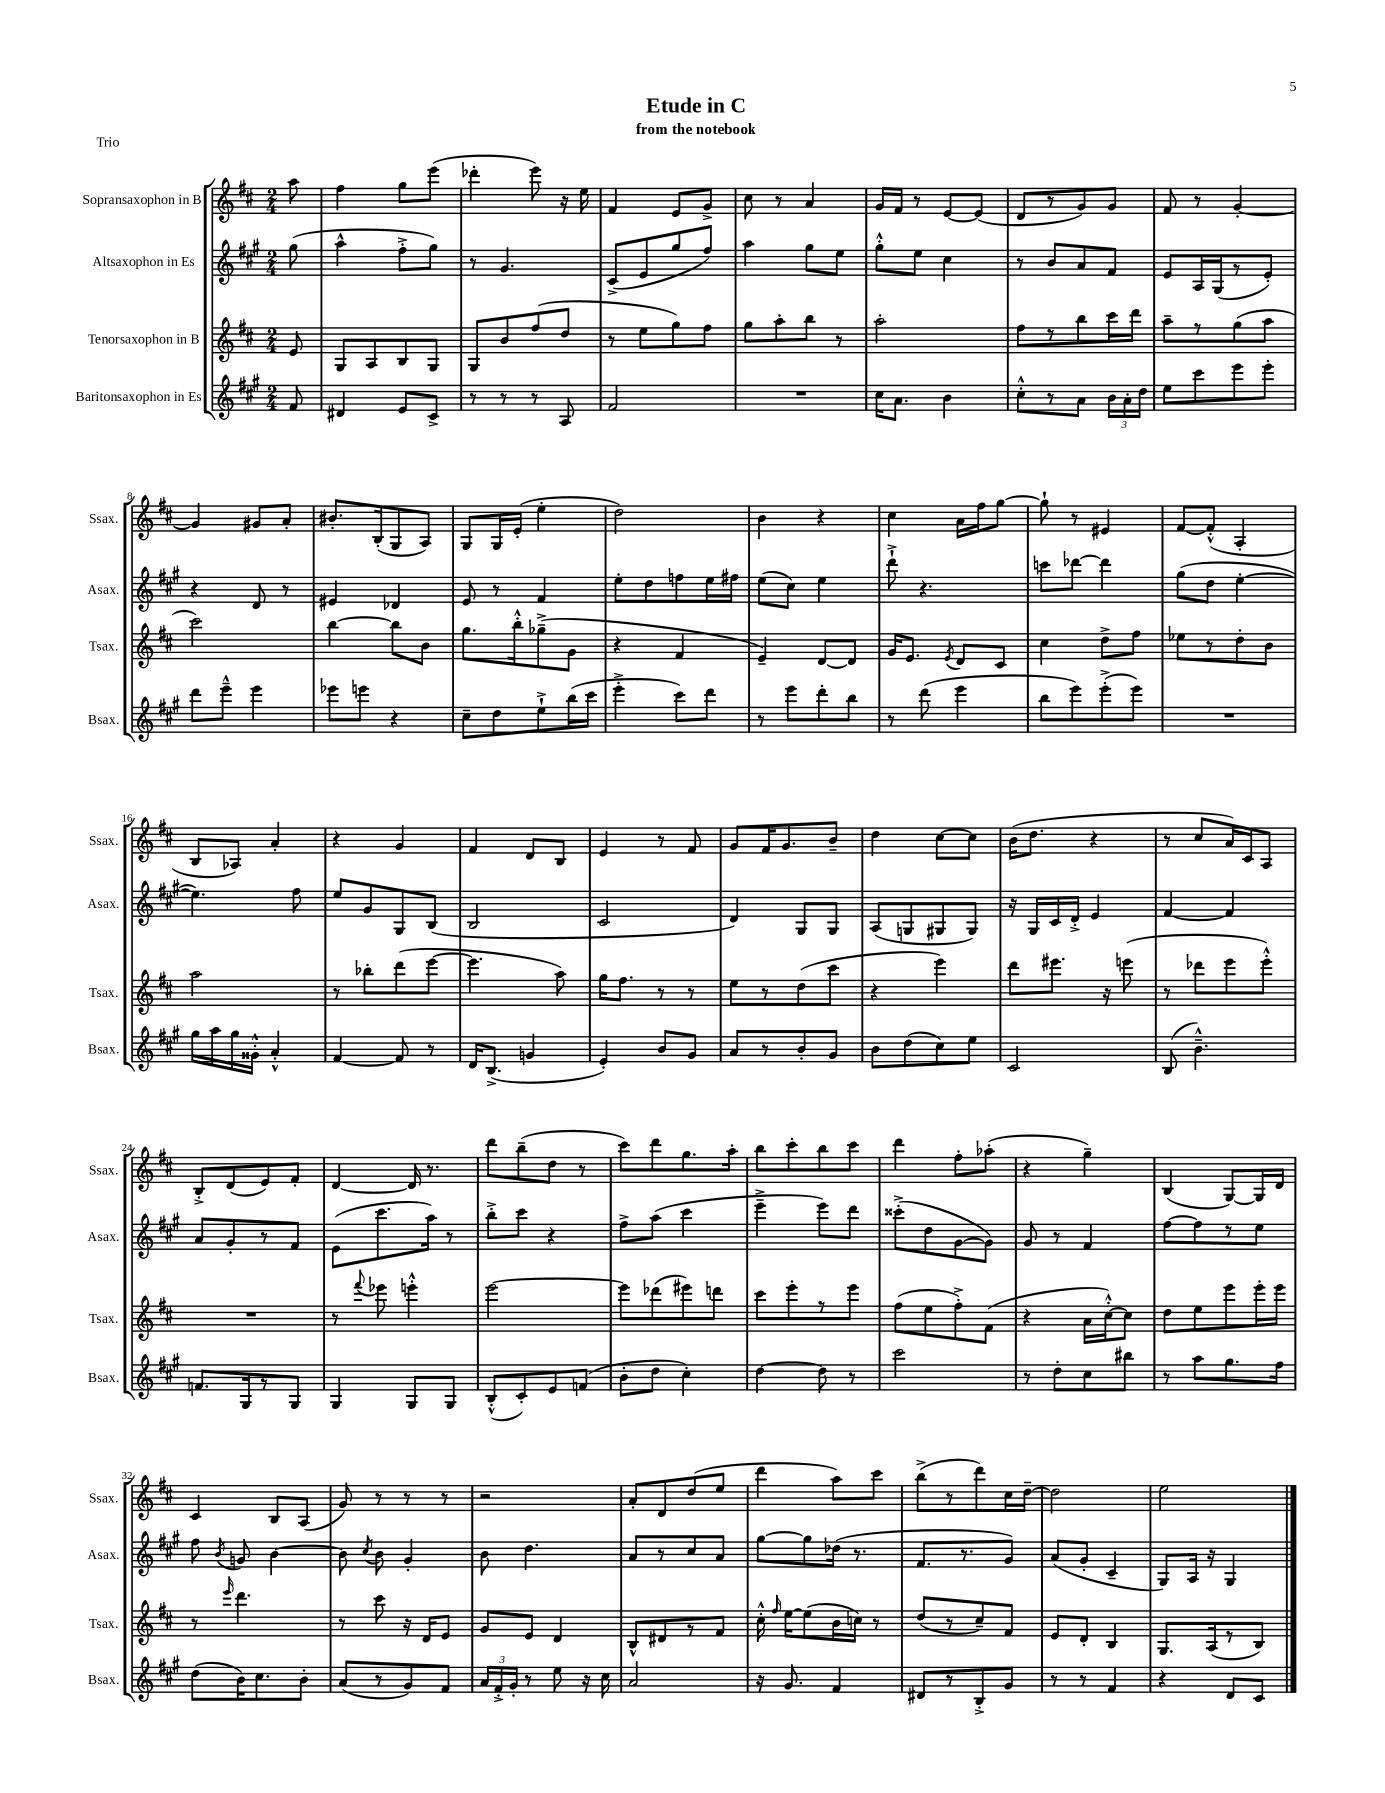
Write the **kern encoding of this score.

**kern	**kern	**kern	**kern
*part4	*part3	*part2	*part1
*staff4	*staff3	*staff2	*staff1
*I"Baritonsaxophon in Es	*I"Tenorsaxophon in B	*I"Altsaxophon in Es	*I"Sopransaxophon in B
*I'Bsax.	*I'Tsax.	*I'Asax.	*I'Ssax.
*clefG2	*clefG2	*clefG2	*clefG2
*k[f#c#g#]	*k[f#c#]	*k[f#c#g#]	*k[f#c#]
*M2/4	*M2/4	*M2/4	*M2/4
=	=	=	=
8f#/	8e/	(8gg#\	8aa\
=1	=1	=1	=1
4d#X/	8G/L	4aa^^\	4ff#\
.	8A/	.	.
8e/L	8B/	8ff#'^\L	8gg\L
8c#^/J	8G/J	8gg#\J)	(8eee\J
=2	=2	=2	=2
8r	8G/L	8r	4ddd-X'\
8r	8b/	4.g#/	.
8r	(8ff#/	.	8eee\)
8A/	8dd/J	.	16r
.	.	.	16ee\
=3	=3	=3	=3
2f#/	8r	(8c#^/L	4f#/
.	8ee\L	8e/	.
.	8gg\)	8gg#/	8e/L
.	8ff#\J	8ff#/J)	8g^/J
=4	=4	=4	=4
2r	8gg\L	4aa\	8cc#\
.	8aa'\	.	8r
.	8bb\J	8gg#\L	4a/
.	8r	8ee\J	.
=5	=5	=5	=5
16cc#\KL	2aa'\	8gg#'^^\L	16g/LL
8.a\J	.	.	16f#/JJ
.	.	8ee\J	8r
4b\	.	4cc#\	[8e/L
.	.	.	(8e/J]
=6	=6	=6	=6
8cc#'^^\L	8ff#\L	8r	8d/L
8r	8r	8b/L	8r
8a\J	8bb\	8a/	8g/)
24b\LL	16ccc#\L	8f#/J	8g/J
24a'\	.	.	.
.	16ddd\JJ	.	.
24dd\JJ	.	.	.
=7	=7	=7	=7
8ee\L	8aa~\L	8e/L	8f#/
8ccc#\	8r	16A/L	8r
.	.	(16G#/J	.
8eee\	(8gg\	8r	[4g'/
8eee'\J	8aa\J	8e'/J)	.
!!LO:LB:g=z
=8	=8	=8	=8
8ddd\L	2ccc#\)	4r	4g/]
8eee~^^\J	.	.	.
4eee\	.	8d/	8g#X/L
.	.	8r	8a'/J
=9	=9	=9	=9
8eee-X\L	[4bb\	4e#X/	8.b#X'/L
8eeen\J	.	.	.
.	.	.	(16B'/k
4r	8bb\L]	4d-X/	8G/
.	8b\J	.	8A/J)
=10	=10	=10	=10
8cc#~\L	8.gg\L	8e/	8G/L
8dd\	.	8r	16G/L
.	16bb'^^\k	.	(16e'/JJ
8ee`^\	(8gg-X~^\	4f#/	4ee'\
(16bb\L	8g\J	.	.
16ccc#\JJ	.	.	.
=11	=11	=11	=11
4eee'^\	4r	8ee'\L	2dd\)
.	.	8dd\	.
8ccc#\L)	4f#/	8ffn\	.
8ddd\J	.	16ee\L	.
.	.	16ff#X\JJ	.
=12	=12	=12	=12
8r	4e~/)	(8ee\L	4b\
8eee\L	.	8cc#\J)	.
8ddd'\	[8d/L	4ee\	4r
8bb\J	8d/J]	.	.
=13	=13	=13	=13
8r	16g/KL	8ddd`^\	4cc#\
.	8.e/J	.	.
(8ddd\	.	4.r	.
.	8qe/	.	.
4eee\	8d/L	.	16a\LL
.	.	.	16ff#\J
.	8c#/J	.	[8gg\J
=14	=14	=14	=14
8bb\L	4cc#\	8cccn\L	8gg`\]
8eee\)	.	[8ddd-X\J	8r
(8eee'^\	8dd^\L	4ddd-\]	4e#X/
8eee\J)	8ff#\J	.	.
=15	=15	=15	=15
2r	8ee-X\L	(8gg#\L	[8f#/L
.	8r	8dd\J	(8f#'^^/J]
.	8dd'\	[4ee'\	4A'/
.	8b\J	.	.
!!LO:LB:g=z
=16	=16	=16	=16
16gg#\LL	2aa\	4.ee\])	8B/L
16aa\	.	.	.
16gg#\	.	.	8A-X/J)
16g##X'^^\JJ	.	.	.
4a'^^/	.	.	4a'/
.	.	8ff#\	.
=17	=17	=17	=17
[4f#/	8r	8ee/L	4r
.	8bb-X'\L	8g#/	.
8f#/]	(8ddd\	8G#/	4g/
8r	[8eee\J	(8B/J	.
=18	=18	=18	=18
16d/KL	4.eee\]	2B/	4f#/
(8.B^/J	.	.	.
4gn/	.	.	8d/L
.	8aa\)	.	8B/J
=19	=19	=19	=19
4e'/)	16gg\KL	2c#/	4e/
.	8.ff#\J	.	.
8b/L	8r	.	8r
8g#/J	8r	.	8f#/
=20	=20	=20	=20
8a/L	8ee\L	4d/)	8g/L
8r	8r	.	16f#/K
.	.	.	8.g/
8b'/	(8dd\	8G#/L	.
8g#/J	8ccc#\J	8G#/J	8b~/J
=21	=21	=21	=21
8b\L	4r	(8A/L	4dd\
(8dd\	.	8Gn/	.
8cc#\)	4eee\)	8G#X/	[8cc#\L
8ee\J	.	8G#/J)	8cc#\J]
=22	=22	=22	=22
2c#/	8ddd\L	16r	(16b\KL
.	.	16G#/LL	8.dd\J
.	8.eee#X\J	16c#/	.
.	.	16d'^/JJ	.
.	.	4e/	4r
.	16r	.	.
.	(8eeen\	.	.
=23	=23	=23	=23
(8B/	8r	[4f#/	8r
4.b~^^\)	8ddd-X\L	.	8cc#/L
.	8eee\	4f#/]	16a/L)
.	.	.	16c#/J
.	8eee'^^\J)	.	8A/J
!!LO:LB:g=z
=24	=24	=24	=24
8.fn/L	2r	8a/L	8B'^/L
.	.	8g#'/	(8d/
16G#/k	.	.	.
8r	.	8r	8e/)
8G#/J	.	8f#/J	8f#'/J
=25	=25	=25	=25
4G#/	8r	(8e\L	[4d/
.	8qqfff#/	.	.
.	8eee-X\	8.ccc#\	.
8G#/L	4eeen'^^\	.	16d/]
.	.	16aa\Jk)	8.r
8G#/J	.	8r	.
=26	=26	=26	=26
(8B'^^/L	[2eee\	8bb'^\L	8ddd\L
8c#'/)	.	8ccc#\J	(8bb~\
8e/	.	4r	8dd\J
(8fn/J	.	.	8r
=27	=27	=27	=27
8b'\L	8eee\L]	8ff#^\L	8ccc#\L)
8dd\J	(8ddd-X\	(8aa\J	8ddd\
4cc#'\)	8eee#X\)	4ccc#\	8.gg\
.	8dddn\J	.	.
.	.	.	16aa'\Jk
=28	=28	=28	=28
[4dd\	8ccc#\L	4eee~^\	8bb\L
.	8eee'\	.	8ccc#'\
8dd\]	8r	8eee\L)	8bb\
8r	8eee\J	8ddd\J	8ccc#\J
=29	=29	=29	=29
2ccc#\	(8ff#\L	(8ccc##X'^\L	4ddd\
.	8ee\	8dd\	.
.	8ff#'^\)	[8g#\	8ff#'\L
.	(8f#\J	8g#\J])	(8aa-X'\J
=30	=30	=30	=30
8r	4r	8g#/	4r
8dd'\L	.	8r	.
8cc#\	16a\LL	4f#/	4gg~\)
.	[16cc#'^^\J)	.	.
8bb#X\J	8cc#\J]	.	.
=31	=31	=31	=31
8r	8dd\L	[8ff#\L	(4B/
8aa\L	8ee\	8ff#\]	.
8.gg#\	8eee\	8r	[8G/L)
.	16eee'\L	8ee\J	16G/L]
16ff#\Jk	16eee\JJ	.	16d/JJ
!!LO:LB:g=z
=32	=32	=32	=32
(8dd\L	8r	8ff#\	4c#/
.	16qqeee/	8qb/	.
16b\K)	4.ddd\	8gn/	.
8.cc#\	.	.	.
.	.	[4b\	8B/L
8b'\J	.	.	(8A/J
=33	=33	=33	=33
(8a/L	8r	8b\]	8g/)
.	.	8qcc#/	.
8r	8ccc#\	8b\	8r
8g#/)	16r	4g#'/	8r
.	16d/KL	.	.
8f#/J	8e/J	.	8r
=34	=34	=34	=34
24a/LL	8g/L	8b\	2r
24f#'^/	.	.	.
24g#'/JJ	.	.	.
8r	8e/J	4.dd\	.
8ee\	4d/	.	.
16r	.	.	.
16cc#\	.	.	.
=35	=35	=35	=35
2a/	8B^^/L	8a/L	8a'/L
.	8d#X/	8r	8d/
.	8r	8cc#/	(8dd/
.	8f#/J	8a/J	8ee/J
=36	=36	=36	=36
16r	16cc#'^^\	[8gg#\L	4ddd\
.	16qqff#/	.	.
8.g#/	[16ee\KL	.	.
.	(8ee\]	8gg#\]	.
4f#/	16b\L	(16dd-X\Jk	8aa\L)
.	16ccn\JJ)	8.r	.
.	8r	.	8ccc#\J
=37	=37	=37	=37
8d#X/L	(8dd/L	8.f#/L	(8bb^\L
8r	8r	.	8r
.	.	8.r	.
8B'^/	8cc#~/)	.	8ddd\)
8g#/J	8f#/J	8g#/J)	16cc#\L
.	.	.	[16dd~\JJ
=38	=38	=38	=38
8r	8e/L	(8a/L	2dd\]
8r	8d'/J	8g#'/J	.
4f#/	4B/	4c#~/	.
=39	=39	=39	=39
4r	8.G/L	8G#/L)	2ee\
.	.	16A/Jk	.
.	(16A/k	16r	.
8d/L	8r	4G#/	.
8c#/J	8B/J)	.	.
==	==	==	==
*-	*-	*-	*-
